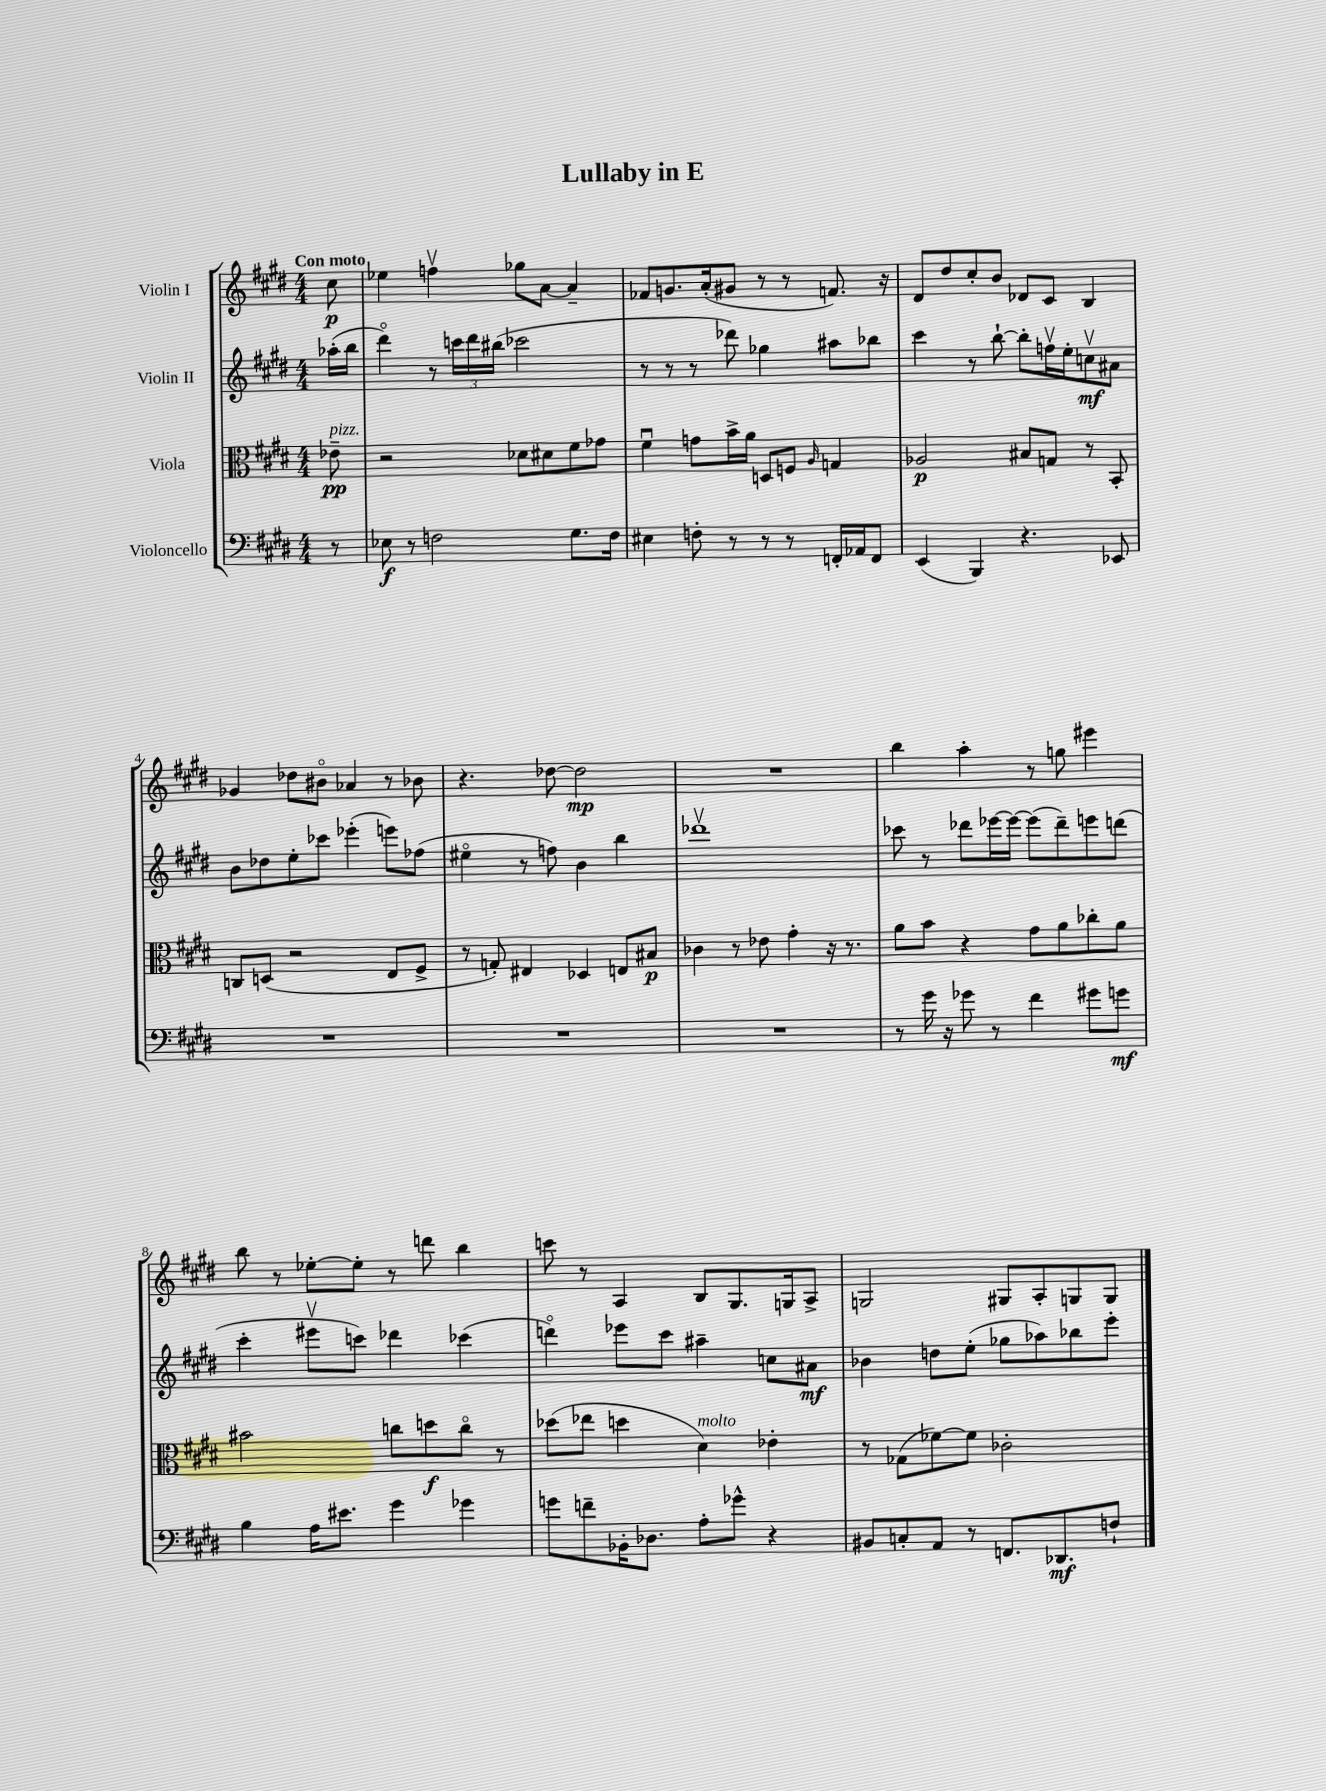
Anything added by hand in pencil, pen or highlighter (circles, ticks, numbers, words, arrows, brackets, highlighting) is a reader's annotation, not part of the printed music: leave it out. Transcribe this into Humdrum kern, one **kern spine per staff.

**kern	**dynam	**kern	**dynam	**kern	**dynam	**kern	**dynam
*part4	*part4	*part3	*part3	*part2	*part2	*part1	*part1
*staff4	*staff4	*staff3	*staff3	*staff2	*staff2	*staff1	*staff1
*I"Violoncello	*	*I"Viola	*	*I"Violin II	*	*I"Violin I	*
*clefF4	*	*clefC3	*	*clefG2	*	*clefG2	*
*k[f#c#g#d#]	*	*k[f#c#g#d#]	*	*k[f#c#g#d#]	*	*k[f#c#g#d#]	*
*M4/4	*	*M4/4	*	*M4/4	*	*M4/4	*
=	=	=	=	=	=	=	=
!	!	!	!	!	!	!LO:TX:a:B:t=Con moto	!
!	!	!LO:TX:a:i:t=pizz.	!	!	!	!	!
8r	.	8e-X~\	pp	(16aa-X'\LL	.	8cc#\	p
.	.	.	.	16bb\JJ	.	.	.
=1	=1	=1	=1	=1	=1	=1	=1
8E-X\	f	2r	.	4ddd#\)	.	4ee-X\	.
8r	.	.	.	.	.	.	.
2Fn\	.	.	.	8r	.	4ffnv\	.
.	.	.	.	24cccn\LL	.	.	.
.	.	.	.	24ddd#\	.	.	.
.	.	.	.	(24bb#X\JJ	.	.	.
.	.	8d-X\L	.	2ccc-X\	.	8gg-X\L	.
.	.	8d#X\	.	.	.	[8a\J	.
8.G#\L	.	8f#\	.	.	.	4a~/]	.
.	.	8g-X\J	.	.	.	.	.
16F\Jk	.	.	.	.	.	.	.
=2	=2	=2	=2	=2	=2	=2	=2
4E#X\	.	4f#u\	.	8r	.	8f-X/L	.
.	.	.	.	8r	.	8.gn/	.
8Fn'\	.	8gn\L	.	8r	.	.	.
.	.	.	.	.	.	(16a'/k	.
8r	.	16b^\L	.	8ddd-X\)	.	8g#X/J	.
.	.	16a\JJ	.	.	.	.	.
8r	.	8Dn/L	.	4gg-X\	.	8r	.
8r	.	8Fn/J	.	.	.	8r	.
.	.	16qqA/	.	.	.	.	.
16FFn'/LL	.	4Gn/	.	8aa#X\L	.	8.fn/)	.
16AA-X/J	.	.	.	.	.	.	.
8FF/J	.	.	.	8bb-X\J	.	.	.
.	.	.	.	.	.	16r	.
=3	=3	=3	=3	=3	=3	=3	=3
(4EE/	.	2A-X/	p	4ccc#\	.	8d#/L	.
.	.	.	.	.	.	8dd#/	.
4BBB/)	.	.	.	8r	.	8cc#'/	.
.	.	.	.	[8bb`\	.	8b/J	.
4.r	.	8B#X/L	.	8bb'\L]	.	8d-X/L	.
.	.	8Gn/J	.	16ffnv\L	.	8c#/J	.
.	.	.	.	16ee'\J	.	.	.
.	.	8r	.	8ccnv\	mf	4B/	.
8EE-X/	.	8BB'/	.	8a#X\J	.	.	.
!!LO:LB:g=z
=4	=4	=4	=4	=4	=4	=4	=4
1r	.	8Cn/L	.	8b\L	.	4g-X/	.
.	.	(8Dn/J	.	8dd-X\	.	.	.
.	.	2r	.	8ee'\	.	8dd-X\L	.
.	.	.	.	8ccc-X\J	.	8b#X\J	.
.	.	.	.	(4eee-X'\	.	4a-X/	.
.	.	8E/L	.	8eeen\L)	.	8r	.
.	.	8F#^/J	.	(8ff-X\J	.	8b-X\	.
=5	=5	=5	=5	=5	=5	=5	=5
1r	.	8r	.	4ee#X\	.	4.r	.
.	.	8Gn'/)	.	.	.	.	.
.	.	4E#X/	.	8r	.	.	.
.	.	.	.	8ffn\)	.	[8dd-X\	.
.	.	4D-X/	.	4b\	.	2dd-\]	mp
.	.	8En/L	.	4bb\	.	.	.
.	.	8B#X/J	p	.	.	.	.
=6	=6	=6	=6	=6	=6	=6	=6
1r	.	4c-X\	.	1ddd-Xv	.	1r	.
.	.	8r	.	.	.	.	.
.	.	8e-X\	.	.	.	.	.
.	.	4g#'\	.	.	.	.	.
.	.	16r	.	.	.	.	.
.	.	8.r	.	.	.	.	.
=7	=7	=7	=7	=7	=7	=7	=7
8r	.	8a\L	.	8ccc-X\	.	4bb\	.
16g#\	.	8b\J	.	8r	.	.	.
16r	.	.	.	.	.	.	.
8g-X\	.	4r	.	8ddd-X\L	.	4aa'\	.
8r	.	.	.	[16eee-X\L	.	.	.
.	.	.	.	16eee-\JJ_	.	.	.
4f#\	.	8g#\L	.	(8eee-\L]	.	8r	.
.	.	8a\	.	8ddd-~\)	.	8ggn\	.
8g#X\L	.	8cc-X'\	.	8eeen\	.	4eee#X\	.
8gn\J	mf	8a\J	.	(8dddn\J	.	.	.
!!LO:LB:g=z
=8	=8	=8	=8	=8	=8	=8	=8
4B\	.	2b#X\	.	4ccc#'\	.	8bb\	.
.	.	.	.	.	.	8r	.
16A\KL	.	.	.	8eee#Xv\L	.	[8ee-X'\L	.
8.e#X\J	.	.	.	.	.	.	.
.	.	.	.	8cccn\J)	.	8ee-'\J]	.
4g#\	.	8ccn\L	.	4ddd-X\	.	8r	.
.	.	8ddn\	f	.	.	8dddn\	.
4g-X\	.	8cc\J	.	(4ccc-X\	.	4bb\	.
.	.	8r	.	.	.	.	.
=9	=9	=9	=9	=9	=9	=9	=9
8gn\L	.	(8dd-X\L	.	4dddn\)	.	8cccn\	.
8fn~\	.	8ee-X\J	.	.	.	8r	.
16BB-X'\K	.	4ddn\	.	8eee-X\L	.	4A/	.
8.D-X\J	.	.	.	.	.	.	.
.	.	.	.	8ccc#\J	.	.	.
!	!	!LO:TX:a:i:t=molto	!	!	!	!	!
8A'\L	.	4d#\)	.	4aa#X~\	.	8B/L	.
8g-X^^\J	.	.	.	.	.	8.G#/	.
4r	.	4e-X'\	.	8ccn\L	.	.	.
.	.	.	.	.	.	16Gn/k	.
.	.	.	.	8a#X\J	mf	8A^/J	.
=10	=10	=10	=10	=10	=10	=10	=10
8BB#X/L	.	8r	.	4b-X\	.	2Gn/	.
8Cn'/	.	(8G-X\L	.	.	.	.	.
8AA/J	.	[8f-X\)	.	8ddn\L	.	.	.
8r	.	8f-\J]	.	(8ee'\J	.	.	.
8.FFn/L	.	2c-X'\	.	8gg-X\L	.	8G#X/L	.
.	.	.	.	8aa-X\)	.	8A'/	.
8.DD-X/	mf	.	.	.	.	.	.
.	.	.	.	8bb-X\	.	8Gn/	.
8Fn`/J	.	.	.	8eee'\J	.	8G/J	.
==	==	==	==	==	==	==	==
*-	*-	*-	*-	*-	*-	*-	*-
